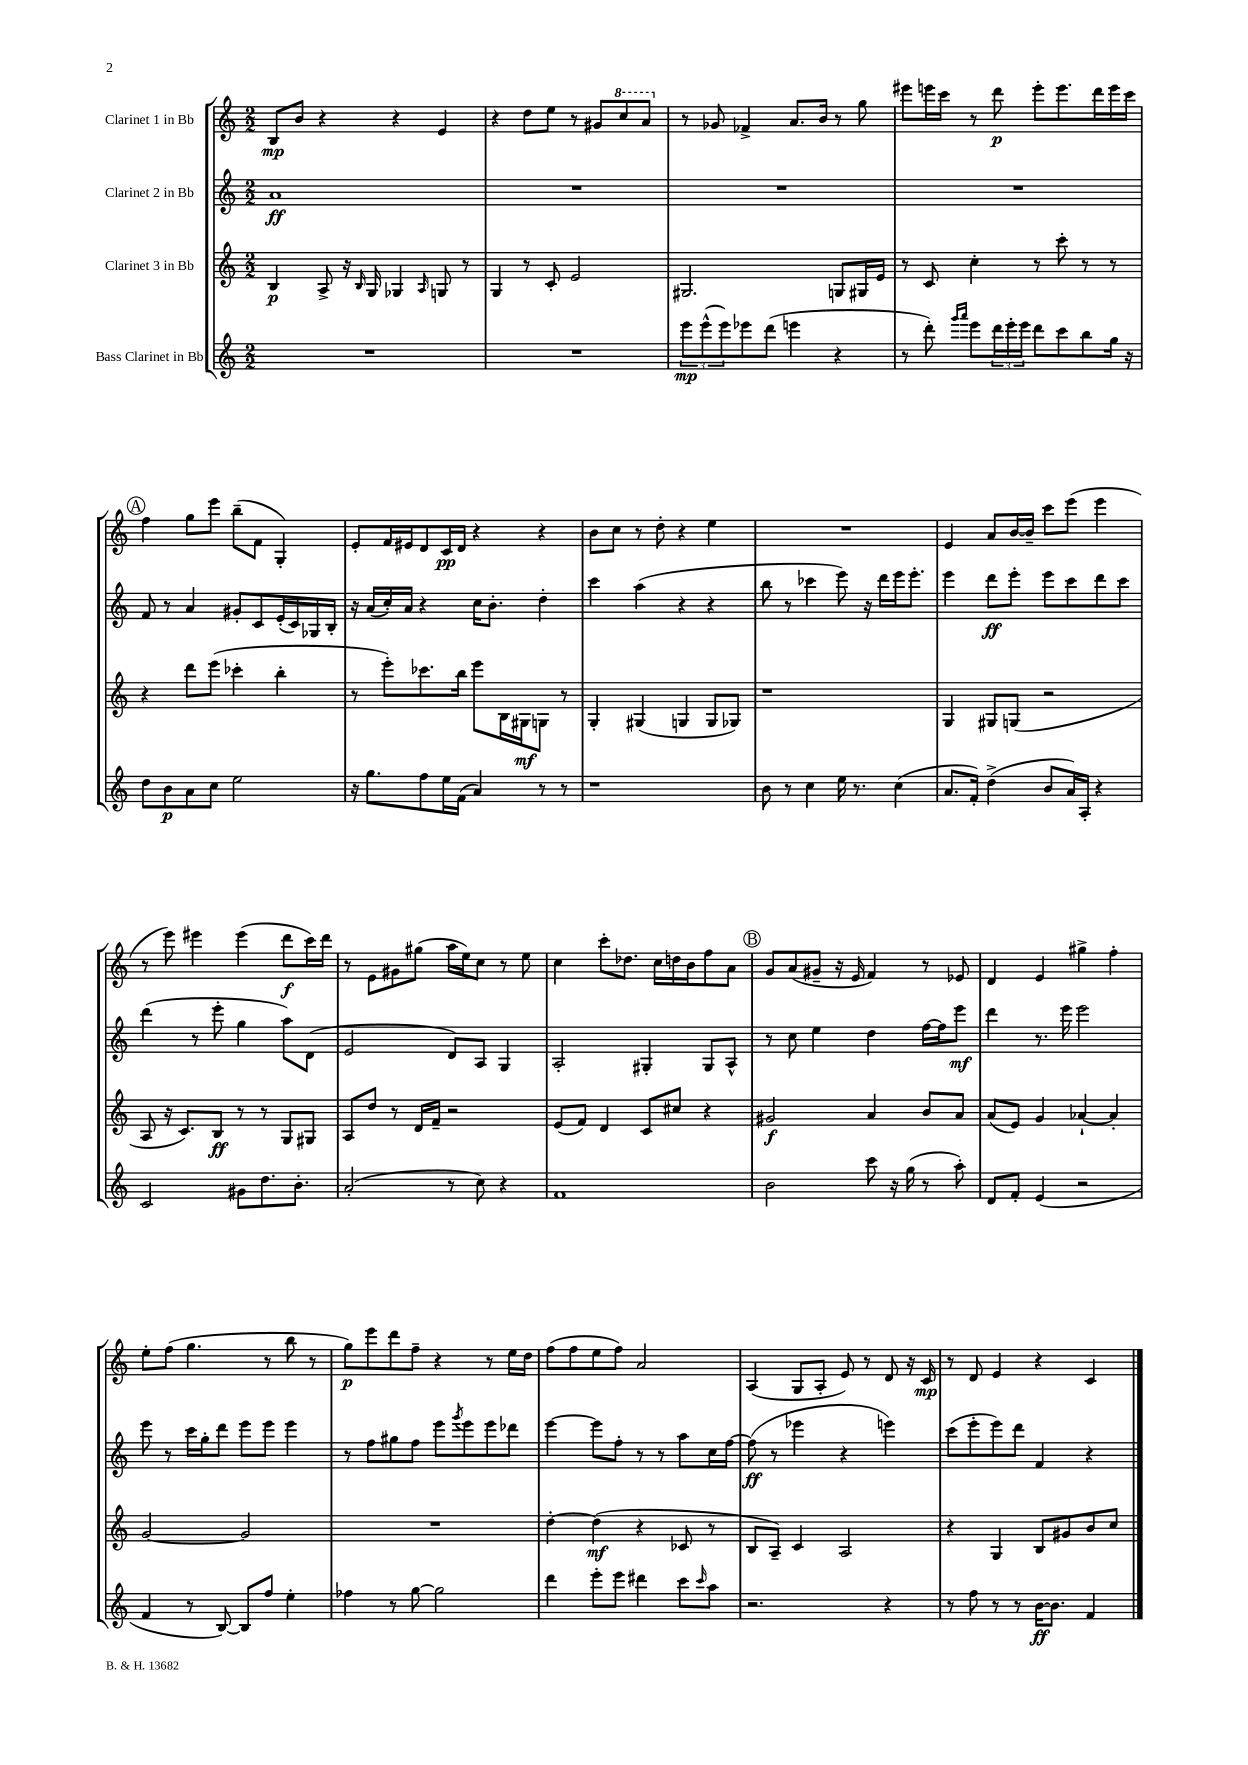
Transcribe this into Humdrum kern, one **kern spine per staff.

**kern	**dynam	**kern	**dynam	**kern	**dynam	**kern	**dynam
*part4	*part4	*part3	*part3	*part2	*part2	*part1	*part1
*staff4	*staff4	*staff3	*staff3	*staff2	*staff2	*staff1	*staff1
*I"Bass Clarinet in Bb	*	*I"Clarinet 3 in Bb	*	*I"Clarinet 2 in Bb	*	*I"Clarinet 1 in Bb	*
*clefG2	*	*clefG2	*	*clefG2	*	*clefG2	*
*k[]	*	*k[]	*	*k[]	*	*k[]	*
*M2/2	*	*M2/2	*	*M2/2	*	*M2/2	*
=1	=1	=1	=1	=1	=1	=1	=1
1r	.	4B/	p	1a	ff	8B/L	mp
.	.	.	.	.	.	8b/J	.
.	.	8A^/	.	.	.	4r	.
.	.	16r	.	.	.	.	.
.	.	16qqB/	.	.	.	.	.
.	.	16G/	.	.	.	.	.
.	.	4G-X/	.	.	.	4r	.
.	.	16qqA/	.	.	.	.	.
.	.	8Gn/	.	.	.	4e/	.
.	.	8r	.	.	.	.	.
=2	=2	=2	=2	=2	=2	=2	=2
1r	.	4G/	.	1r	.	4r	.
.	.	8r	.	.	.	8dd\L	.
.	.	8c'/	.	.	.	8ee\J	.
.	.	2e/	.	.	.	8r	.
.	.	.	.	.	.	8g#X/L	.
*	*	*	*	*	*	*8va	*
.	.	.	.	.	.	8ccc/	.
.	.	.	.	.	.	8aa/J	.
=3	=3	=3	=3	=3	=3	=3	=3
*	*	*	*	*	*	*X8va	*
12eee\L	mp	2.G#X/	.	1r	.	8r	.
(12eee^^\	.	.	.	.	.	.	.
.	.	.	.	.	.	8g-X/	.
12eee\)	.	.	.	.	.	.	.
8eee-X\	.	.	.	.	.	4f-X^/	.
(8ddd\J	.	.	.	.	.	.	.
4eeen\	.	.	.	.	.	8.a/L	.
.	.	.	.	.	.	16b/Jk	.
4r	.	8Gn/L	.	.	.	8r	.
.	.	16G#X/L	.	.	.	8gg\	.
.	.	16e/JJ	.	.	.	.	.
=4	=4	=4	=4	=4	=4	=4	=4
8r	.	8r	.	1r	.	8eee#X\L	.
8ddd'\)	.	8c/	.	.	.	16eeen\L	.
.	.	.	.	.	.	16ccc\JJ	.
16qqggg/LL	.	.	.	.	.	.	.
16qqaaa/JJ	.	.	.	.	.	.	.
8eee\L	.	4cc'\	.	.	.	8r	.
24ddd\L	.	.	.	.	.	8ddd\	p
24eee'\	.	.	.	.	.	.	.
24eee\JJ	.	.	.	.	.	.	.
8ddd\L	.	8r	.	.	.	8eee'\L	.
8ccc\	.	8ccc'\	.	.	.	8.eee\	.
8bb\	.	8r	.	.	.	.	.
.	.	.	.	.	.	16ddd\L	.
16gg\Jk	.	8r	.	.	.	16eee\	.
16r	.	.	.	.	.	16ccc\JJ	.
!!LO:LB:g=z
!!LO:REH:place=s1:t=A
=5	=5	=5	=5	=5	=5	=5	=5
8dd\L	.	4r	.	8f/	.	4ff\	.
8b\	p	.	.	8r	.	.	.
8a\	.	8ddd\L	.	4a/	.	8gg\L	.
8cc\J	.	(8eee\J	.	.	.	8eee\J	.
2ee\	.	4ccc-X'\	.	8g#X'/L	.	(8bb~\L	.
.	.	.	.	8c/	.	8f\J	.
.	.	4bb'\	.	(16e'/L	.	4G'/)	.
.	.	.	.	16c/)	.	.	.
.	.	.	.	16G-X/	.	.	.
.	.	.	.	16B'/JJ	.	.	.
=6	=6	=6	=6	=6	=6	=6	=6
16r	.	8r	.	16r	.	8e'/L	.
8.gg\L	.	.	.	(16a/LL	.	.	.
.	.	8eee'\L)	.	16cc'/)	.	16f/L	.
.	.	.	.	16a/JJ	.	16e#X/J	.
8ff\	.	8.ccc-X\	.	4r	.	8d/	.
16ee\L	.	.	.	.	.	16c/L	pp
(16f\JJ	.	16bb\Jk	.	.	.	16d/JJ	.
4a/)	.	8eee\L	.	16cc\KL	.	4r	.
.	.	.	.	8.b'\J	.	.	.
.	.	16B\L	.	.	.	.	.
.	.	16G#X\J	mf	.	.	.	.
8r	.	8Gn\J	.	4dd'\	.	4r	.
8r	.	8r	.	.	.	.	.
=7	=7	=7	=7	=7	=7	=7	=7
1r	.	4G'/	.	4ccc\	.	8b\L	.
.	.	.	.	.	.	8cc\J	.
.	.	(4G#X/	.	(4aa\	.	8r	.
.	.	.	.	.	.	8dd'\	.
.	.	4Gn/	.	4r	.	4r	.
.	.	8G/L	.	4r	.	4ee\	.
.	.	8G-X/J)	.	.	.	.	.
=8	=8	=8	=8	=8	=8	=8	=8
8b\	.	1r	.	8bb\	.	1r	.
8r	.	.	.	8r	.	.	.
4cc\	.	.	.	4ccc-X\	.	.	.
16ee\	.	.	.	8eee\)	.	.	.
8.r	.	.	.	.	.	.	.
.	.	.	.	16r	.	.	.
.	.	.	.	16ddd\LL	.	.	.
(4cc\	.	.	.	16eee\J	.	.	.
.	.	.	.	8.eee'\J	.	.	.
=9	=9	=9	=9	=9	=9	=9	=9
8.a/L	.	4G/	.	4eee\	.	4e/	.
16f'/Jk)	.	.	.	.	.	.	.
(4dd^\	.	8G#X/L	.	8ddd\L	ff	8a/L	.
.	.	(8Gn/J	.	8eee'\J	.	[16b/L	.
.	.	.	.	.	.	16b~/JJ]	.
8b/L	.	2r	.	8eee\L	.	8ccc\L	.
16a/L)	.	.	.	8ccc\	.	(8eee\J	.
16A'/JJ	.	.	.	.	.	.	.
4r	.	.	.	8ddd\	.	4eee\	.
.	.	.	.	8ccc\J	.	.	.
!!LO:LB:g=z
=10	=10	=10	=10	=10	=10	=10	=10
2c/	.	8A/	.	(4ddd\	.	8r	.
.	.	16r	.	.	.	8eee\)	.
.	.	8.c/L)	.	.	.	.	.
.	.	.	.	8r	.	4eee#X\	.
.	.	8B/J	ff	8eee'\	.	.	.
8g#X\L	.	8r	.	4gg\	.	(4eee#\	.
8.dd\	.	8r	.	.	.	.	.
.	.	8G/L	.	8aa\L)	.	8ddd\L	f
8.b'\J	.	.	.	.	.	.	.
.	.	8G#X/J	.	(8d\J	.	16ccc\L)	.
.	.	.	.	.	.	16ddd\JJ	.
=11	=11	=11	=11	=11	=11	=11	=11
(2a'/	.	8A/L	.	2e/	.	8r	.
.	.	8dd/J	.	.	.	8e\L	.
.	.	8r	.	.	.	8g#X\	.
.	.	16d/LL	.	.	.	(8gg#X\J	.
.	.	16f~/JJ	.	.	.	.	.
8r	.	2r	.	8d/L)	.	16aa\LL	.
.	.	.	.	.	.	16ee\J)	.
8cc\)	.	.	.	8A/J	.	8cc\J	.
4r	.	.	.	4G/	.	8r	.
.	.	.	.	.	.	8ee\	.
=12	=12	=12	=12	=12	=12	=12	=12
1f	.	(8e/L	.	2A'/	.	4cc\	.
.	.	8f/J)	.	.	.	.	.
.	.	4d/	.	.	.	8ccc'\L	.
.	.	.	.	.	.	8.dd-X\J	.
.	.	8c/L	.	4G#X'/	.	.	.
.	.	.	.	.	.	16cc\LL	.
.	.	8cc#X/J	.	.	.	16ddn\	.
.	.	.	.	.	.	16b\J	.
.	.	4r	.	8G#/L	.	8ff\	.
.	.	.	.	8A^^/J	.	8a\J	.
!!LO:REH:place=s1:t=B
=13	=13	=13	=13	=13	=13	=13	=13
2b\	.	2g#X/	f	8r	.	8g/L	.
.	.	.	.	8cc\	.	(8a/	.
.	.	.	.	4ee\	.	8g#X~/J	.
.	.	.	.	.	.	16r	.
.	.	.	.	.	.	16e/	.
8ccc\	.	4a/	.	4dd\	.	4f/)	.
16r	.	.	.	.	.	.	.
(16gg\	.	.	.	.	.	.	.
8r	.	8b/L	.	[16ff\LL	.	8r	.
.	.	.	.	16ff\J]	.	.	.
8aa'\)	.	8a/J	.	8eee\J	mf	8e-X/	.
=14	=14	=14	=14	=14	=14	=14	=14
8d/L	.	(8a/L	.	4ddd\	.	4d/	.
8f'/J	.	8e/J)	.	.	.	.	.
(4e/	.	4g/	.	8.r	.	4e/	.
.	.	.	.	16eee\	.	.	.
2r	.	[4a-X`/	.	2eee\	.	4gg#X^\	.
.	.	4a-'/]	.	.	.	4ff'\	.
!!LO:LB:g=z
=15	=15	=15	=15	=15	=15	=15	=15
4f/	.	[2g/	.	8eee\	.	8ee'\L	.
.	.	.	.	8r	.	(8ff\J	.
8r	.	.	.	16ccc\LL	.	4.gg\	.
.	.	.	.	16gg'\J	.	.	.
[8B/)	.	.	.	8ddd\J	.	.	.
8B/L]	.	2g/]	.	8eee\L	.	.	.
8ff/J	.	.	.	8eee\J	.	8r	.
4ee'\	.	.	.	4eee\	.	8bb\	.
.	.	.	.	.	.	8r	.
=16	=16	=16	=16	=16	=16	=16	=16
4ff-X\	.	1r	.	8r	.	8gg\L)	p
.	.	.	.	8ff\L	.	8eee\	.
8r	.	.	.	8gg#X\	.	8ddd\	.
[8gg\	.	.	.	8ff\J	.	8ff~\J	.
2gg\]	.	.	.	8eee\L	.	4r	.
.	.	.	.	8qggg/	.	.	.
.	.	.	.	8eee\	.	.	.
.	.	.	.	8eee\	.	8r	.
.	.	.	.	8ddd-X\J	.	16ee\LL	.
.	.	.	.	.	.	16dd\JJ	.
=17	=17	=17	=17	=17	=17	=17	=17
4ddd\	.	[4dd'\	.	[4eee\	.	(8ff\L	.
.	.	.	.	.	.	8ff\	.
8eee'\L	.	(4dd\]	mf	8eee\L]	.	8ee\	.
8eee\J	.	.	.	8ff'\J	.	8ff\J)	.
4ddd#X\	.	4r	.	8r	.	2a/	.
.	.	.	.	8r	.	.	.
8ccc\L	.	8c-X/	.	8aa\L	.	.	.
16qqccc/	.	.	.	.	.	.	.
8aa\J	.	8r	.	16cc\L	.	.	.
.	.	.	.	[16ff\JJ	.	.	.
=18	=18	=18	=18	=18	=18	=18	=18
2.r	.	8B/L	.	(8ff\]	ff	(4A/	.
.	.	8A~/J)	.	8r	.	.	.
.	.	4c/	.	4eee-X\	.	8G/L	.
.	.	.	.	.	.	8A'/J	.
.	.	2A/	.	4r	.	8e/)	.
.	.	.	.	.	.	8r	.
4r	.	.	.	4eeen\)	.	8d/	.
.	.	.	.	.	.	16r	.
.	.	.	.	.	.	16c/	mp
=19	=19	=19	=19	=19	=19	=19	=19
8r	.	4r	.	(8ccc\L	.	8r	.
8ff\	.	.	.	8eee'\	.	8d/	.
8r	.	4G/	.	8eee\)	.	4e/	.
8r	.	.	.	8ddd\J	.	.	.
[16b\KL	ff	8B/L	.	4f/	.	4r	.
8.b\J]	.	.	.	.	.	.	.
.	.	8g#X/	.	.	.	.	.
4f/	.	8b/	.	4r	.	4c/	.
.	.	8cc/J	.	.	.	.	.
==	==	==	==	==	==	==	==
*-	*-	*-	*-	*-	*-	*-	*-
